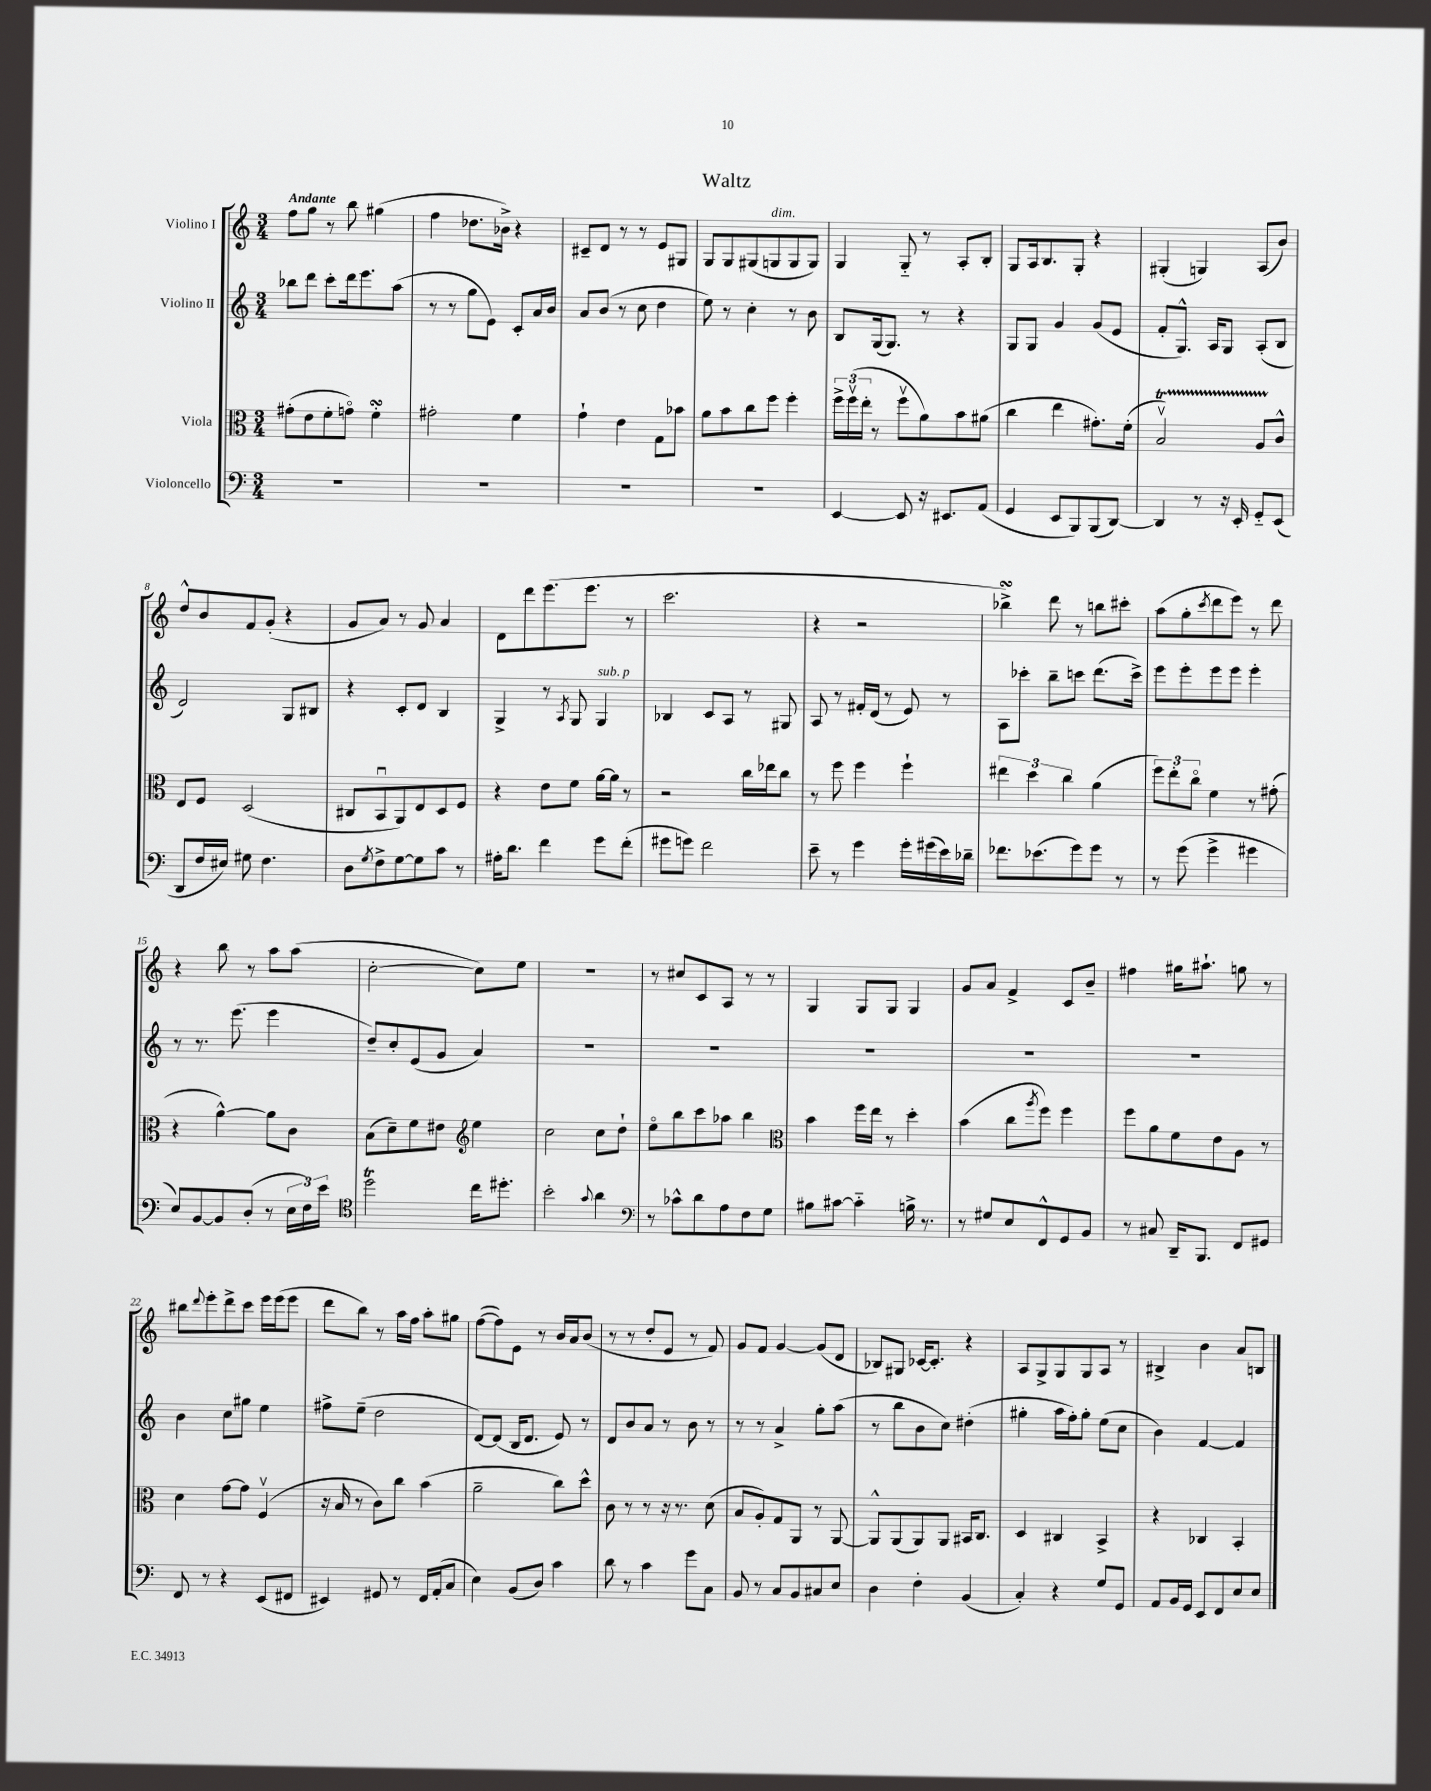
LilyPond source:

\header { title = "Waltz" }
<<
\new StaffGroup <<
\new Staff = "s0" \with { instrumentName = "Violino I" } {
    \clef treble \key c \major \numericTimeSignature \time 3/4 \tempo "Andante"
    f''8 g''8 r8 b''8 gis''4( |
    f''4 des''8. bes'16->) r4 |
    cis'8-- d'8 r8 r8 e'8 gis8 |
    g8 g8 gis8( g8^\markup { \italic "dim." } g8 g8) |
    g4 g8-_ r8 a8-. b8-. |
    g8 a16 b8. g8-. r4 |
    gis4-.( g4) a8( b'8) |
    d''8-^ b'8 f'8 g'8-.( r4 |
    g'8 a'8) r8 g'8 a'4 |
    d'8 d'''8 e'''8.( e'''8. r8 |
    c'''2. |
    r4 r2 |
    bes''4->\turn) d'''8 r8 b''8 cis'''8-. |
    a''8( g''8-. \acciaccatura { c'''8 } d'''8 e'''8) r8 d'''8 |
    r4 b''8 r8 a''8 a''8( |
    c''2~-. c''8) e''8 |
    R2. |
    r8 cis''8 c'8 a8 r8 r8 |
    g4 g8 g8 g4 |
    g'8 a'8 f'4-> c'8 b'8-- |
    fis''4 gis''16 ais''8.-! g''8 r8 |
    bis''8 \appoggiatura { d'''8 } e'''8-. d'''8-> c'''8 e'''16 e'''16( e'''8 |
    d'''8 b''8) r8 a''16 f''16 a''8-. gis''8 |
    f''8~( f''8) e'8 r8 b'16 a'16 b'8( |
    r8 r8 d''8-. e'8 r8 f'8) |
    g'8 f'8 g'4~ g'8( d'8 |
    bes8) gis8 ces'16~ ces'8.-. r4 |
    a8 g8-> g8 g8 a8 r8 |
    bis4-> b'4 a'8 b8 \bar "|." |
}
\new Staff = "s1" \with { instrumentName = "Violino II" } {
    \clef treble \key c \major \numericTimeSignature \time 3/4
    bes''8 d'''8 c'''8-. d'''16 e'''8. a''8( |
    r8 r8 g''8 e'8) c'8-. a'16 b'16 |
    a'8 b'8( r8 c''8 d''4 |
    e''8) r8 c''4-. r8 b'8 |
    b8 g16( g8.) r8 r4 |
    g8 g8 g'4 g'8( e'8 |
    f'8-. g8.-^) a16 g8 a8-.( b8 |
    d'2) g8 bis8 |
    r4 c'8-. d'8 b4 |
    g4-> r8 \acciaccatura { a8 } g8 g4^\markup { \italic "sub. p" } |
    bes4 c'8 a8 r8 gis8 |
    a8 r8 fis'16-. d'16( r8 e'8) r8 |
    a8 ces'''8-. b''8-- c'''8 d'''8.( c'''16->) |
    e'''8 e'''8-. e'''8 e'''8 e'''4-. |
    r8 r8. e'''8.( e'''4 |
    d''8--) c''8-. e'8( g'8 a'4) |
    R2. |
    R2. |
    R2. |
    R2. |
    R2. |
    b'4 c''8 gis''8 e''4 |
    fis''8-> e''8--( d''2 |
    d'8~) d'8( b16 d'8. e'8) r8 |
    d'8 b'8 a'8 r8 b'8 r8 |
    r8 r8 a'4-> g''8-. a''8( |
    r8 b''8 b'8 c''8) dis''4-.( |
    gis''4-. a''16 f''16-.) gis''8-. e''8( c''8 |
    b'4) f'4~ f'4 \bar "|." |
}
\new Staff = "s2" \with { instrumentName = "Viola" } {
    \clef alto \key c \major \numericTimeSignature \time 3/4
    gis'8-.( e'8 f'8-. g'8\flageolet) f'4-.\turn |
    gis'2-. f'4 |
    g'4-! e'4 g8 bes'8 |
    a'8 b'8 c''8 f''8 f''4-. |
    \tuplet 3/2 { f''16-> f''16\upbow( e''16-. } r8 f''8\upbow a'8) b'8 ais'8( |
    c''4 e''4 gis'8.-.) f'16-.( |
    b2\upbow\startTrillSpan) a8 c'8-^\stopTrillSpan |
    e8 f8 d2( |
    cis8 b,8\downbow a,8) e8 d8 f8 |
    r4 e'8 f'8 a'16~ a'16 r8 |
    r2 c''16 ees''16 c''8 |
    r8 f''8 f''4 f''4-! |
    \tuplet 3/2 { eis''4 d''4 c''4 } a'4( |
    \tuplet 3/2 { f''8) e''8-. c''8\flageolet } f'4 r8 gis'8-.( |
    r4 a'4~-^) a'8 c'8 |
    b8( d'8--) f'8 eis'8 \clef treble e''4 |
    c''2 c''8 d''8-! |
    e''8\flageolet b''8 c'''8 aes''8 b''4 |
    \clef alto b'4 f''16 e''16 r8 d''4-. |
    b'4( c''8 \acciaccatura { a''8 } f''8) f''4 |
    f''8 a'8 f'8 e'8 a8 r8 |
    d'4 g'8~ g'8 f4\upbow( |
    r16 b16 r8 c'8) c''8 b'4( |
    a'2-- c''8) d''8-^ |
    c'8 r8 r8 r16 r8. d'8( |
    b8 a8-.) g8 a,8 r8 a,8~ |
    a,8-^ a,8( a,8) a,8 bis,16 c8. |
    d4 cis4 b,4-> |
    r4 ces4 b,4-. \bar "|." |
}
\new Staff = "s3" \with { instrumentName = "Violoncello" } {
    \clef bass \key c \major \numericTimeSignature \time 3/4
    R2. |
    R2. |
    R2. |
    R2. |
    e,4~ e,8 r16 eis,8. a,8( |
    g,4 e,8 b,,8) b,,8( d,8~) |
    d,4 r8 r16 e,16-. g,8-_ e,8( |
    d,8 f16 eis16) gis8 f4. |
    d8 \acciaccatura { g8 } f8-> g8~ g8 c'8 r8 |
    ais16-. d'8. f'4 g'8 f'8-.( |
    gis'8 g'8) f'2 |
    e'8-- r8 g'4 g'16-. gis'16( e'16) des'16-- |
    fes'8. ees'8.( g'8) g'8 r8 |
    r8 g'8( g'4-> gis'4 |
    e8) b,8~ b,8 d8-.( r8 \tuplet 3/2 { e16 f16) e'16 } |
    \clef tenor d''2\trill c''16 dis''8.-. |
    b'2-. \appoggiatura { g'8 } a'4 |
    \clef bass r8 ces'8-^ d'8 a8 f8 g8 |
    bis8 cis'8~ cis'4-_ b16-> r8. |
    r8 gis8 e8 f,8-^ g,8 b,8 |
    r8 cis8 d,16-- b,,8. f,8 gis,8 |
    f,8 r8 r4 e,8( fis,8 |
    eis,4) gis,8 r8 f,16 a,16-.( c8 |
    e4) b,8( d8) c'4 |
    d'8 r8 c'4 g'8 c8 |
    b,8 r8 c8 b,8 cis8 e8 |
    d4 f4-. b,4( |
    c4-.) r4 g8 g,8 |
    a,8 b,16 g,16 e,8 f,8 e8 e8 \bar "|." |
}
>>
>>
